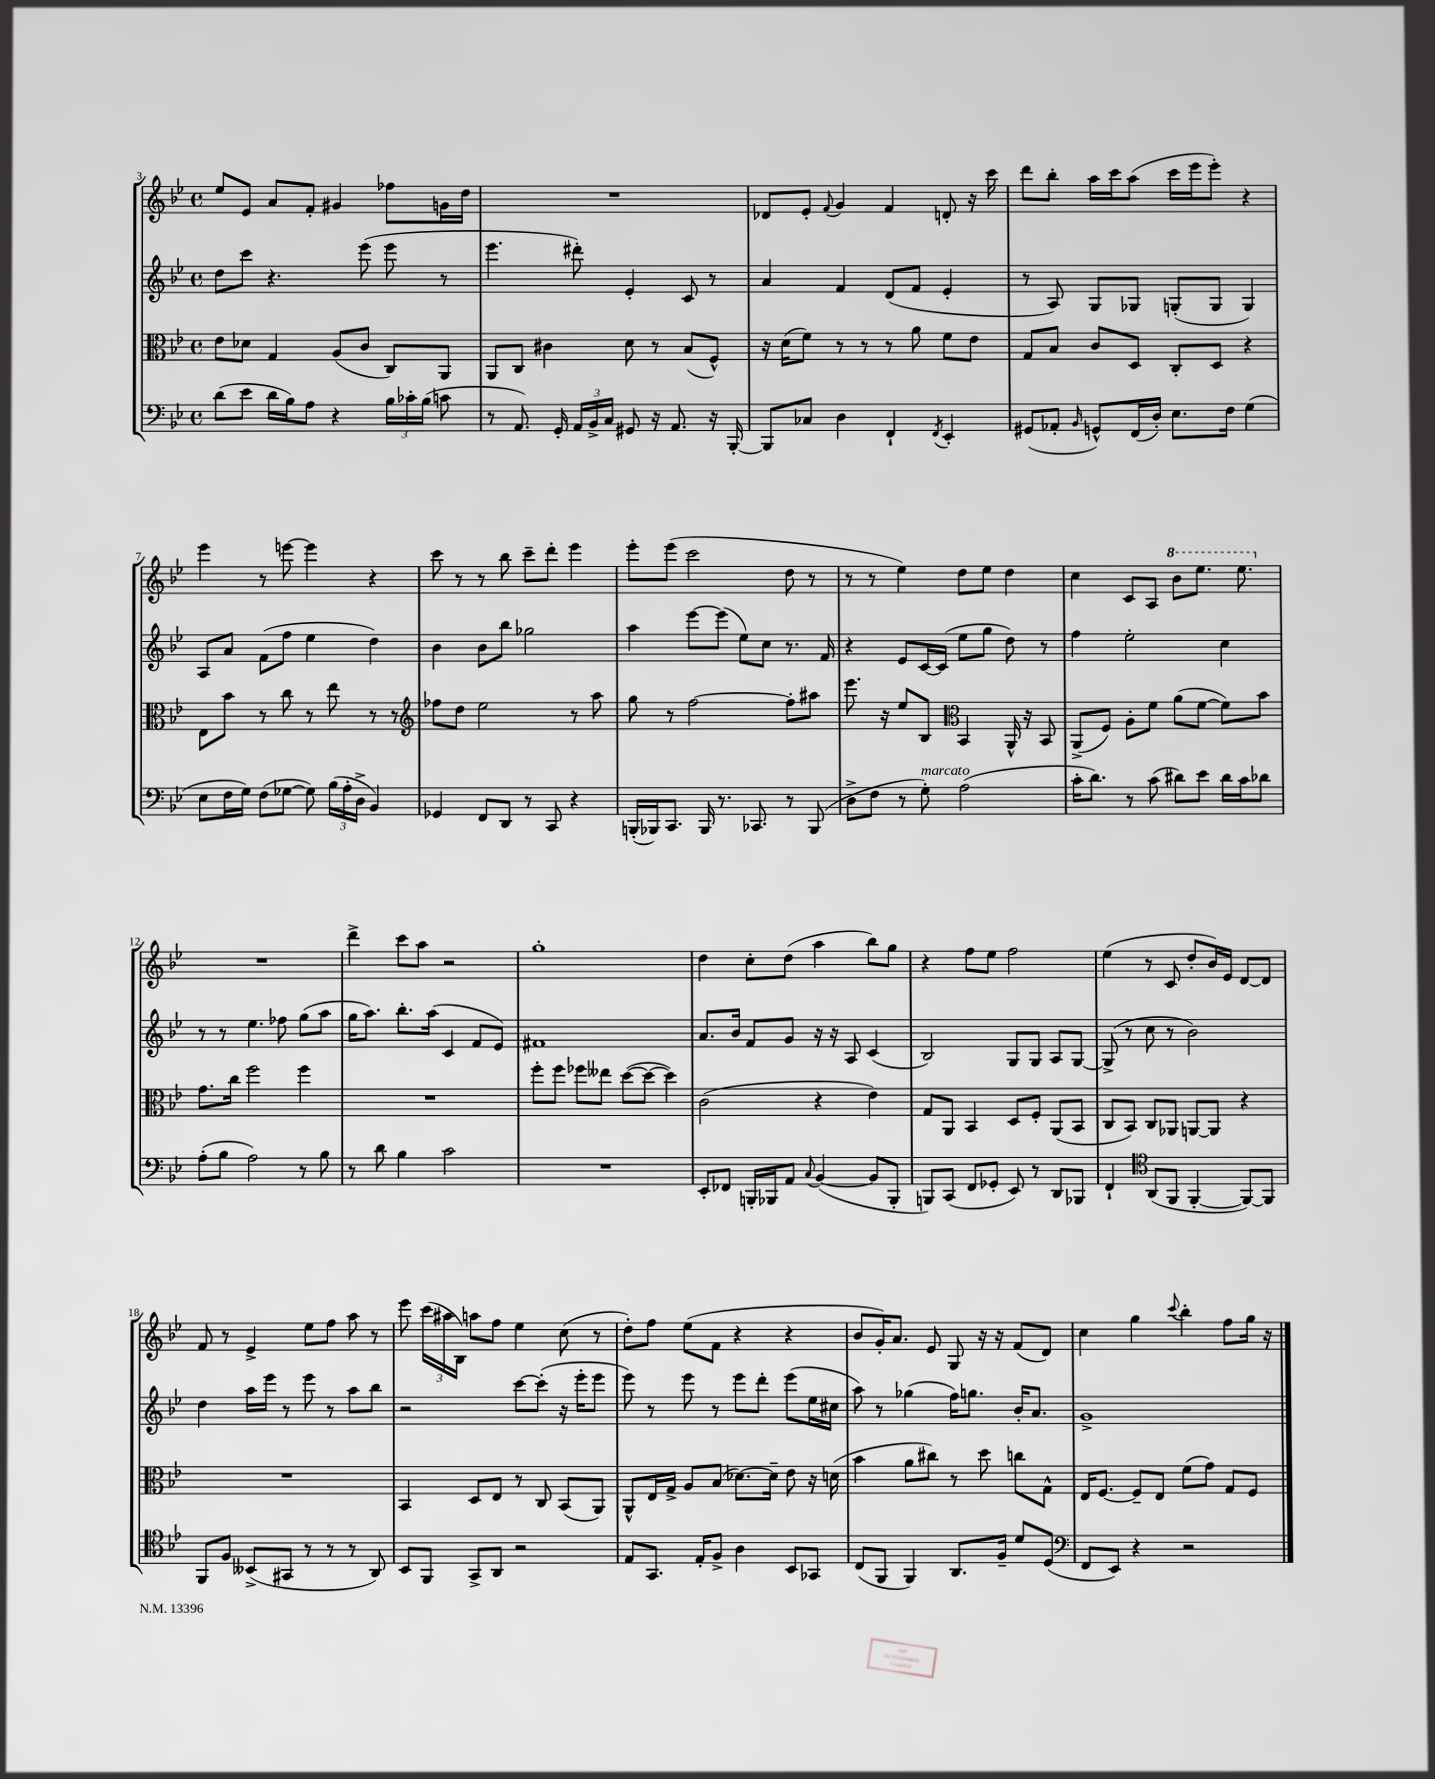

**kern	**kern	**kern	**kern
*staff4	*staff3	*staff2	*staff1
*clefF4	*clefC3	*clefG2	*clefG2
*k[b-e-]	*k[b-e-]	*k[b-e-]	*k[b-e-]
*M4/4	*M4/4	*M4/4	*M4/4
*met(c)	*met(c)	*met(c)	*met(c)
(8d	8e-	8dd	8ee-
8e-	8d-	8ccc	8e-
16d	4G	4.r	8a
16B-)	.	.	.
8A	.	.	8f'
4r	(8A	.	4g#
.	8c	(8eee-	.
24B-	8C)	8eee-	8ff-
24c-'	.	.	.
(24B-	.	.	.
8c	8AA	8r	16g
.	.	.	16dd
=	=	=	=
8r	8AA	4.eee-	1r
8.AA)	8C	.	.
.	4c#	.	.
16GG'	.	.	.
24AA	.	8ddd#')	.
24BB-^	.	.	.
24C	.	.	.
8GG#	8d	4e-'	.
16r	8r	.	.
8.AA	.	.	.
.	(8B-	8c	.
16r	8F^^)	8r	.
[16BBB-'	.	.	.
=	=	=	=
8BBB-]	16r	4a	8d-
.	(16d	.	.
8C-	8f)	.	8e-'
.	.	.	8qqf
4D	8r	4f	4g
.	8r	.	.
4FF`	8r	(8d	4f
.	8a	8f	.
8qFF	.	.	.
4EE-'	8f	4e-'	8d'
.	8e-	.	16r
.	.	.	16ccc
=	=	=	=
(8GG#	8G	8r	8ddd
8AA-'	8B-	8A)	8bb-'
16qqBB-	.	.	.
8GG^^)	8c	8G	16aa
.	.	.	16ccc
(16FF	8D	8G-	(8aa
16D')	.	.	.
8.E-	8C'	(8G'	16ccc
.	.	.	16eee-
.	8D	8G	8eee-')
16F	.	.	.
(4G	4r	4G)	4r
=	=	=	=
8E-	8E-	8A	4eee-
16F	8b-	8a	.
16G)	.	.	.
(8F	8r	(8f	8r
[8G-	8cc	8ff	[8eee
8G-])	8r	4ee-	4eee]
(24B-	8ee-	.	.
24A'	.	.	.
24D^	.	.	.
4BB-)	8r	4dd)	4r
.	8r	.	.
=	=	=	=
*	*clefG2	*	*
4GG-	8ff-	4b-	8ccc
.	8dd	.	8r
8FF	2ee-	8b-	8r
8DD	.	8bb-	8bb-
8r	.	2gg-	8ccc~
8CC	.	.	8ddd'
4r	8r	.	4eee-
.	8aa	.	.
=	=	=	=
(16BBB'	8gg	4aa	8eee-'
16BBB-)	.	.	.
8.CC	8r	.	(8eee-
.	[2ff	[8eee-	2ccc
16BBB-	.	.	.
8.r	.	(8eee-]	.
.	.	8ee-)	.
8.CC-	.	.	.
.	.	8cc	.
8r	8ff']	8.r	8dd
(8BBB-	8aa#	.	8r
.	.	16f	.
=	=	=	=
8D^	8.eee-	4r	8r
8F	.	.	8r
.	16r	.	.
8r	8ee-	8e-	4ee-)
8G')	8B-	[16c	.
.	.	(16c]	.
*	*clefC3	*	*
(2A	4BB-	8ee-	8dd
.	.	8gg	8ee-
.	16AA^^	8dd)	4dd
.	16r	.	.
.	8BB-	8r	.
=	=	=	=
16c'	(8AA^	4ff	4cc
8.d)	.	.	.
.	8F)	.	.
8r	8A'	2ee-'	8c
(8c	8f	.	8A
8d#)	(8a	.	8bb-
8e-	[8f	.	8.eee-
16d#	8f])	4cc	.
16c	.	.	8.eee-
8d-	8b-	.	.
=	=	=	=
(8A'	8.g	8r	1r
8B-	.	8r	.
.	16cc	.	.
2A)	2ff	4.ee-	.
.	.	8ff-	.
8r	4ff	(8gg	.
8B-	.	8aa	.
=	=	=	=
8r	1r	16gg	4ddd^
.	.	8.aa)	.
8d	.	.	.
4B-	.	8.bb-'	8ccc
.	.	.	8aa
.	.	(16aa	.
2c	.	4c	2r
.	.	8f	.
.	.	8e-)	.
=	=	=	=
1r	8ff'	1f#	1gg'
.	8ff	.	.
.	8ff-	.	.
.	8ee--	.	.
.	([8dd	.	.
.	8dd_	.	.
.	4dd])	.	.
=	=	=	=
8EE-'	(2c	8.a	4dd
8FF-	.	.	.
.	.	16b-	.
16BBB'	.	8f	8cc'
16BBB-	.	.	.
8AA	.	8g	(8dd
8qqC	.	.	.
([4BB-	4r	16r	4aa
.	.	16r	.
.	.	8A	.
8BB-]	4e-)	(4c	8bb-)
8BBB-'	.	.	8gg
=	=	=	=
8BBB)	8G	2B-)	4r
(8CC	8AA	.	.
8FF	4BB-	.	8ff
8GG-'	.	.	8ee-
8EE-)	8D	8G	2ff
8r	8F'	8G	.
8DD	(8AA	8A	.
8BBB-	8BB-	[8G	.
=	=	=	=
4FF`	8C	(8G^]	(4ee-
.	8BB-)	8r	.
*clefC4	*	*	*
(8AA	8C	8cc	8r
8FF	8AA-	8r	8c
[4FF'	[8AA	2b-)	8dd'
.	8AA]	.	16b-)
.	.	.	16e-
8FF_)	4r	.	[8d
8FF]	.	.	8d]
=	=	=	=
8FF	1r	4dd	8f
8F	.	.	8r
(8BB--^	.	16aa	4e-^
.	.	16eee-	.
8GG#	.	8r	.
8r	.	8eee-	8ee-
8r	.	8r	8ff
8r	.	8aa	8aa
8AA)	.	8bb-	8r
=	=	=	=
8BB-	4BB-	2r	8eee-
8FF	.	.	(24ccc
.	.	.	24aa#
.	.	.	24B-)
8GG^	8D	.	8aa
8AA	8E-	.	8ff
2r	8r	[8ccc	4ee-
.	8C	(8ccc']	.
.	(8BB-	16r	(8cc
.	.	16eee-'	.
.	8AA)	8eee-	8r
=	=	=	=
8E-	8AA^^	8eee-)	8dd')
8.GG	16E-	8r	8ff
.	16G^	.	.
.	8A	8eee-	(8ee-
16E-'	.	.	.
8F^	(8B-	8r	8f
4A	[8.d-)	8eee-	4r
.	.	8ddd'	.
.	16d-~]	.	.
8BB-	8e-	(8eee-	4r
8GG-	16r	16ee-	.
.	(16d	16cc#	.
=	=	=	=
(8C	4b-	8aa)	8b-
8FF	.	8r	16g')
.	.	.	8.a
4FF)	8a	(4gg-	.
.	8cc#)	.	8e-
8.AA	8r	16ff)	8G
.	.	8.gg	.
.	8dd	.	16r
16F~	.	.	16r
8d	8cc	16b-'	(8f
.	.	8.a	.
(8D	8G^^	.	8d)
=	=	=	=
*clefF4	*	*	*
8FF	16E-	1g^	4cc
.	[8.F	.	.
8EE-)	.	.	.
4r	8F~]	.	4gg
.	8E-	.	.
.	.	.	8qqccc
2r	(8f	.	4bb-'
.	8g)	.	.
.	8G	.	8ff
.	8F	.	16gg
.	.	.	16r
==	==	==	==
*-	*-	*-	*-
